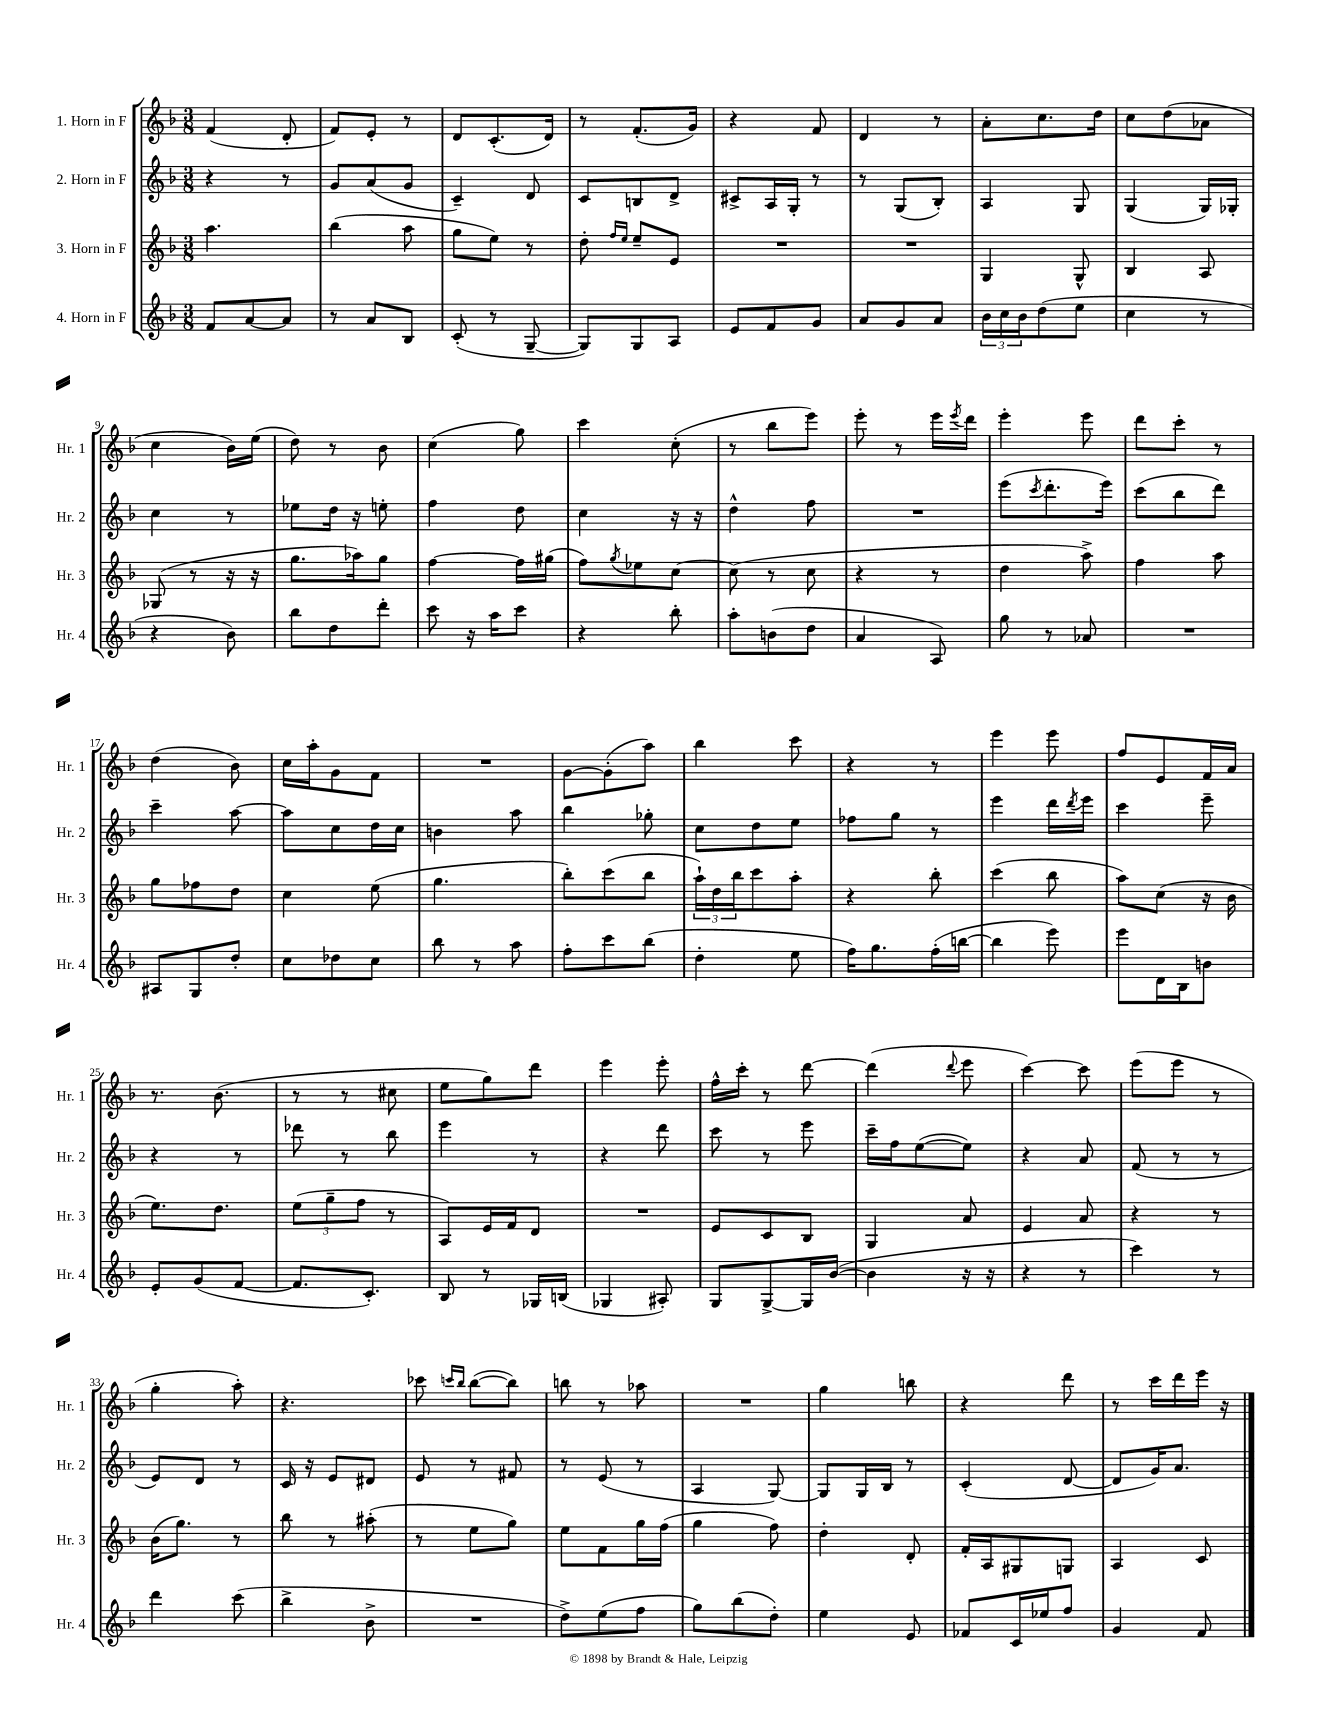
<<
\new StaffGroup <<
\new Staff = "s0" \with { instrumentName = "1. Horn in F" shortInstrumentName = "Hr. 1" } {
    \clef treble \key f \major \numericTimeSignature \time 3/8
    f'4( d'8-. |
    f'8) e'8-. r8 |
    d'8 c'8.-.( d'16) |
    r8 f'8.-.( g'16) |
    r4 f'8 |
    d'4 r8 |
    a'8-. c''8. d''16 |
    c''8 d''8( aes'8 |
    c''4 bes'16) e''16( |
    d''8) r8 bes'8 |
    c''4( g''8) |
    c'''4 c''8-.( |
    r8 bes''8 e'''8) |
    e'''8-. r8 e'''16 \acciaccatura { e'''8 } d'''16 |
    e'''4-. e'''8 |
    d'''8 c'''8-. r8 |
    d''4( bes'8) |
    c''16 a''16-. g'8 f'8 |
    R4. |
    g'8~ g'8-.( a''8) |
    bes''4 c'''8 |
    r4 r8 |
    e'''4 e'''8 |
    f''8 e'8 f'16 a'16 |
    r8. bes'8.( |
    r8 r8 cis''8 |
    e''8 g''8) d'''8 |
    e'''4 e'''8-. |
    f''16-^ c'''16-. r8 d'''8~ |
    d'''4( \appoggiatura { d'''8 } e'''8 |
    c'''4~) c'''8 |
    e'''8( e'''8 r8 |
    g''4-. a''8-.) |
    r4. |
    ces'''8 \grace { c'''16 bes''16 } bes''8~( bes''8) |
    b''8 r8 aes''8 |
    R4. |
    g''4 b''8 |
    r4 d'''8 |
    r8 c'''16 d'''16 e'''16 r16 \bar "|." |
}
\new Staff = "s1" \with { instrumentName = "2. Horn in F" shortInstrumentName = "Hr. 2" } {
    \clef treble \key f \major \numericTimeSignature \time 3/8
    r4 r8 |
    g'8 a'8( g'8 |
    c'4--) d'8 |
    c'8 b8 d'8-> |
    cis'8-> a16 g16-. r8 |
    r8 g8( bes8-.) |
    a4 g8 |
    g4( g16) ges16-. |
    c''4 r8 |
    ees''8 d''16 r16 e''8-. |
    f''4 d''8 |
    c''4 r16 r16 |
    d''4-^ f''8 |
    R4. |
    e'''8( \acciaccatura { c'''8 } d'''8.-. e'''16) |
    c'''8( bes''8 d'''8) |
    c'''4-- a''8~ |
    a''8 c''8 d''16 c''16 |
    b'4 a''8 |
    bes''4 ges''8-. |
    c''8 d''8 e''8 |
    fes''8 g''8 r8 |
    e'''4 d'''16 \acciaccatura { d'''8 } e'''16 |
    c'''4 e'''8-- |
    r4 r8 |
    des'''8 r8 bes''8 |
    e'''4 r8 |
    r4 d'''8 |
    c'''8 r8 e'''8 |
    c'''16-- f''16 e''8~( e''8) |
    r4 a'8 |
    f'8( r8 r8 |
    e'8) d'8 r8 |
    c'16 r16 e'8 dis'8 |
    e'8 r8 fis'8 |
    r8 e'8( r8 |
    a4 g8~) |
    g8 g16 bes16 r8 |
    c'4-.( d'8~ |
    d'8 g'16) a'8. \bar "|." |
}
\new Staff = "s2" \with { instrumentName = "3. Horn in F" shortInstrumentName = "Hr. 3" } {
    \clef treble \key f \major \numericTimeSignature \time 3/8
    a''4. |
    bes''4( a''8 |
    g''8 e''8) r8 |
    d''8-. \grace { f''16 e''16 } e''8-- e'8 |
    R4. |
    R4. |
    g4 g8-^ |
    bes4 a8 |
    ges8( r8 r16 r16 |
    g''8. aes''16) g''8 |
    f''4~ f''16 gis''16( |
    f''8) \acciaccatura { g''8 } ees''8 c''8~ |
    c''8( r8 c''8 |
    r4 r8 |
    d''4 a''8->) |
    f''4 a''8 |
    g''8 fes''8 d''8 |
    c''4 e''8( |
    g''4. |
    bes''8-.) c'''8( bes''8 |
    \tuplet 3/2 { a''16-!) d''16 bes''16 } c'''8 a''8-. |
    r4 bes''8-. |
    c'''4( bes''8 |
    a''8) c''8( r16 bes'16 |
    e''8.) d''8. |
    \tuplet 3/2 { e''8( g''8-- f''8 } r8 |
    a8) e'16 f'16 d'8 |
    R4. |
    e'8 c'8 bes8 |
    g4 a'8 |
    e'4 a'8 |
    r4 r8 |
    bes'16( g''8.) r8 |
    bes''8 r8 ais''8-.( |
    r8 e''8 g''8) |
    e''8 f'8 g''16 f''16( |
    g''4 f''8) |
    d''4-. d'8-. |
    f'16-. a16 gis8 g8 |
    a4 c'8 \bar "|." |
}
\new Staff = "s3" \with { instrumentName = "4. Horn in F" shortInstrumentName = "Hr. 4" } {
    \clef treble \key f \major \numericTimeSignature \time 3/8
    f'8 a'8~ a'8 |
    r8 a'8 bes8 |
    c'8-.( r8 g8~-- |
    g8) g8 a8 |
    e'8 f'8 g'8 |
    a'8 g'8 a'8 |
    \tuplet 3/2 { bes'16 c''16 bes'16 } d''8( e''8 |
    c''4 r8 |
    r4 bes'8) |
    bes''8 d''8 d'''8-. |
    c'''8 r16 a''16 c'''8 |
    r4 bes''8-. |
    a''8-. b'8( d''8 |
    a'4 a8) |
    g''8 r8 aes'8 |
    R4. |
    ais8 g8 d''8-. |
    c''8 des''8 c''8 |
    bes''8 r8 a''8 |
    f''8-. c'''8 bes''8( |
    d''4-. e''8 |
    f''16) g''8. f''16-.( b''16~ |
    b''4 e'''8) |
    e'''8 d'16 bes16 b'8 |
    e'8-. g'8( f'8~ |
    f'8. c'8.-.) |
    bes8 r8 ges16 b16( |
    ges4 ais8-.) |
    g8 g8~-> g16 bes'16~( |
    bes'4 r16 r16 |
    r4 r8 |
    c'''4) r8 |
    d'''4 c'''8( |
    bes''4-> bes'8-> |
    R4. |
    d''8->) e''8( f''8 |
    g''8) bes''8( d''8-.) |
    e''4 e'8 |
    fes'8 c'16 ees''16 f''8 |
    g'4 f'8 \bar "|." |
}
>>
>>
